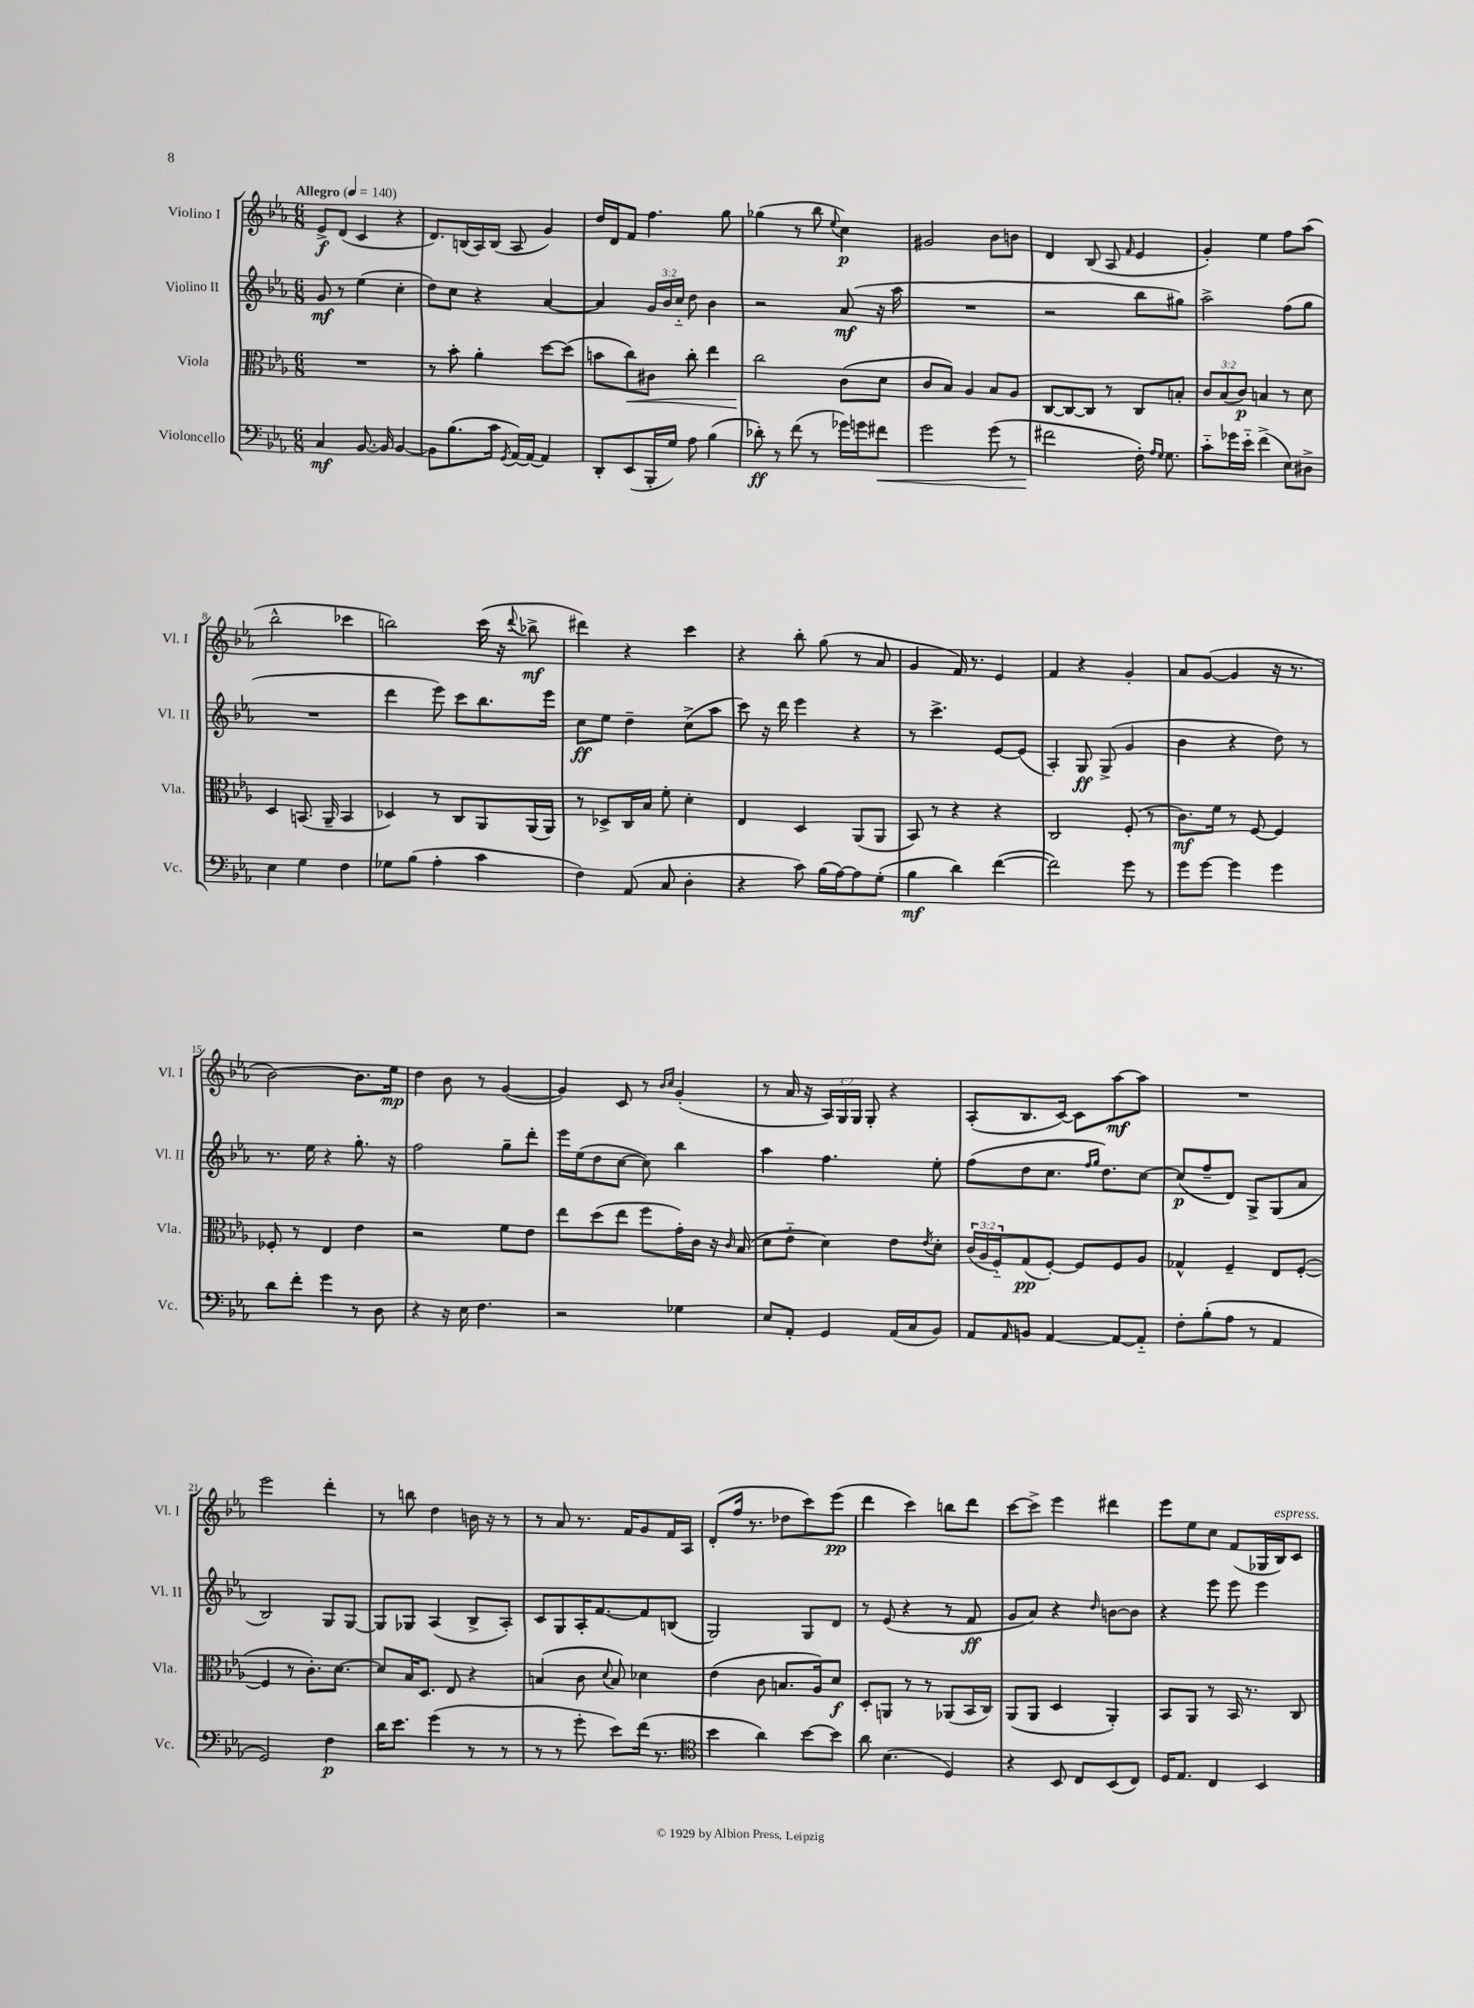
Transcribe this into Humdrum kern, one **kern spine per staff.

**kern	**kern	**kern	**kern
*staff4	*staff3	*staff2	*staff1
*clefF4	*clefC3	*clefG2	*clefG2
*k[b-e-a-]	*k[b-e-a-]	*k[b-e-a-]	*k[b-e-a-]
*M6/8	*M6/8	*M6/8	*M6/8
*MM140	*MM140	*MM140	*MM140
4C/	2.r	8g/	8e-^/L
.	.	8r	(8d/J
[8.BB-/	.	(4ee-\	4c/
16BB-/]	.	.	.
[4BB-/	.	4cc'\	4r
=	=	=	=
8BB-\]L	8r	8dd\L)	8.d/L)
(8.B-\	8b-'\	8cc\J	.
.	.	.	(16B/L
.	4a-'\	4r	16A-/)
16c\Jk	.	.	(16B/JJ
8qGG/	.	.	.
[16AA-/LL)	.	.	8A-/
16AA-/_JJ	.	.	.
4AA-/]	[8dd\L	[4a-/	4g/)
.	(8dd\]J	.	.
=	=	=	=
8DD'/L	8b\L	4a-/]	16dd/LL
.	.	.	16d/J
(8EE-/	8cc\)	.	8f/J
16BBB-'/L	8c#\J	24g/LL	4.ff\
.	.	24b-/	.
16G/JJ)	.	.	.
.	.	24cc'~/JJ	.
8A-\	8cc'\	8dd\	.
(4B-\	4ee-\	4b-\	.
.	.	.	8gg\
=	=	=	=
8d-'\)	2cc\	2r	(4gg-\
8r	.	.	.
(8f\	.	.	8r
8r	.	.	8bb-\
.	.	.	8qqee-/
16g-\LL)	(8c\L	(8a-/	4cc\)
16g\J	.	.	.
8f#\J	8d\J	16r	.
.	.	16aa-\	.
=	=	=	=
2g\	8c/L	2.r	2g#/
.	8B-/J)	.	.
.	4A-/	.	.
(8g\	8B-/L	.	8b-\L
8r	8A-/J	.	8b\J
=	=	=	=
2f#\	[8C/L	2r	4d/
.	8C/_	.	.
.	8C/]J	.	(8B-/
.	8r	.	8A-/
.	.	.	16qqf/
16F'\)	8C/L	8bb-\L	4e-/
16qqA-/LL	.	.	.
16qqG/JJ	.	.	.
8.G\	.	.	.
.	8B'/J	8gg#\J)	.
=	=	=	=
8c'~\L	12c/L	2aa-^\	4g'/)
.	(12B-/	.	.
16g-\L	.	.	.
.	12c/J)	.	.
16e-'~\JJ	.	.	.
(4f^\	4B/	.	4ee-\
8E-\L)	8r	(8ff\L	8ff\L
8D#^\J	8d\	8gg\J	(8aa-\J
=	=	=	=
4E-\	4D/	2.r	2bb-^^\
4G\	(8.BB/	.	.
.	16AA-~/	.	.
4F\	4BB/	.	4ccc-\
=	=	=	=
8G-\L	4D-/)	4ddd\	2bb\)
(8B-\J	.	.	.
4A-'\	8r	8eee-\)	.
.	8C/L	8ccc\L	.
4c\	8AA-/	8.bb-\	(16ccc\
.	.	.	16r
.	.	.	8qqddd/
.	(16AA-/L	.	8bb-^\
.	16AA-/JJ)	16eee-\Jk	.
=	=	=	=
4F\)	8r	8cc\L	4ddd#\)
.	8D-^/L	8ee-\J	.
(8AA-/	16C/L	4dd~\	4r
.	16B-/JJ	.	.
8C/	8f'\	.	.
4D'\	4d'\	(8cc^\L	4ccc\
.	.	8aa-\J	.
=	=	=	=
4r	4E-/	8ccc\)	4r
.	.	16r	.
.	.	16ddd\	.
8c\)	4D/	4eee-\	8bb-'\
(16B-\LL	.	.	(8gg\
[16A-\J)	.	.	.
8A-\]	(8AA-/L	4r	8r
(8G'\J	8AA-/J	.	8a-/
=	=	=	=
4B-\	8BB-/)	8r	4g/
.	8r	4.ccc^\	.
4d\)	4r	.	16f/)
.	.	.	8.r
([4f\	4r	[8e-/L	4e-/
.	.	(8e-/]J	.
=	=	=	=
2f\])	2C/	4A-'/)	4f/
.	.	8G/	4r
.	.	(8G^/	.
8g\	(8F'/	4g/	4g'/
8r	8r	.	.
=	=	=	=
8g\L	8.c\L)	4b-\	8a-/L
[8g\J	.	.	([8g/J
.	16f\Jk	.	.
4g\]	8r	4r	4g/]
.	[8F/	.	.
4g\	4F/]	8dd\)	16r
.	.	.	8.r
.	.	8r	.
=	=	=	=
8d\L	8F-'/	8.r	[2b-\)
8f'\J	8r	.	.
.	.	16ee-\	.
4g\	4E-/	4r	.
8r	4e-\	8.gg'\	8.b-\]L
8D\	.	.	.
.	.	16r	16ee-\Jk
=	=	=	=
4r	2r	2ff\	4dd\
16r	.	.	8b-\
16E-\	.	.	.
4.F\	.	.	8r
.	8f\L	8gg~\L	([4g/
.	8e-\J	8ddd'\J	.
=	=	=	=
2r	8ee-\L	16eee-\LL	4g/])
.	.	(16ee-\J	.
.	(8dd\	8dd\	.
.	8ee-\J	[8cc\J	8c/
.	8ff\L	8cc\])	8r
.	.	.	16qqb-/LL
.	.	.	16qqcc/JJ
4G-\	16g'\L)	4bb-\	(4g'/
.	16c\JJ	.	.
.	16r	.	.
.	16qqc/	.	.
.	(16B-/	.	.
=	=	=	=
8E-/L	8d\L	4aa-\	8r
8AA-'/J	8e-'~\J	.	16a-/
.	.	.	16r
4GG/	4d\)	4.ff\	24A-/LL)
.	.	.	24G/
.	.	.	24G/JJ
.	.	.	8G'/
(16AA-/LL	8e-\L	.	4r
16C/J	.	.	.
.	8qe-/	.	.
8BB-/J)	8d'\J	8ee-'\	.
=	=	=	=
8AA-/L	(24c/LL	(8ff\L	(8A-'/L
.	24A-/	.	.
.	24F'~/J)	.	.
16qqAA-/	.	.	.
8BB/J	(8G/	8dd\	8.B-/
[4AA-/	[8F'/J)	8.cc\J	.
.	.	.	[16c/Jk)
.	8F/]L	.	8c\]L
.	.	16qqff/LL	.
.	.	16qqgg/JJ	.
.	.	8.dd\L)	.
8AA-/_L	8F/	.	[8aa-\
8AA-'~/]J	8A-/J	[8cc\J	8aa-\]J
=	=	=	=
8F'\L	4G-^^/	(8cc/]L	2.r
(8B-'\	.	8ff~/	.
8A-\J	4F~/	8d/J)	.
8r	.	8G^/L	.
4AA-/	8E-/L	(8G/	.
.	([8F'/J	8a-/J	.
=	=	=	=
2GG/)	4F/]	2B-/)	2eee-\
.	8r	.	.
.	8.c'\L)	.	.
4F\	.	8G/L	4ddd'\
.	[8.d\J	.	.
.	.	[8G/J	.
=	=	=	=
16d\LK	8d/]L	8G/]L	8r
8.e-\J	.	.	.
.	16B-/K	8G-/J	8bb\
.	8.D/J	.	.
(4g\	.	(4A-/	4dd\
.	8E-/	.	.
8r	4r	8B-^/L	16b\
.	.	.	16r
8r	.	8A-'/J)	8r
=	=	=	=
8r	(4B/	8c/L	8r
8r	.	8G/	8a-/
8g'\	8c\	16A-'/K	8.r
.	.	[8.f/	.
.	8qqd/	.	.
8e-\L)	8B/)	.	.
.	.	.	16f/LK
(16f\Jk	4d-\	8f/]	8g/
8.r	.	.	.
.	.	(8B/J	16f/L
.	.	.	16A-/JJ
=	=	=	=
*clefC4	*	*	*
4b-\	(4e-\	2G/)	(8d'/L
.	.	.	16ff/Jk
.	.	.	8.r
4a-\)	8c\	.	.
.	8.B/L	.	8dd-\L
[8b-\L	.	8G/L	8ccc\)
.	16A-/k)	.	.
8b-\]J	8d/J	8d/J	(8eee-\J
=	=	=	=
8a-\	8D'/L	8r	4ddd\
(4.B-\	8AA/J	(8e-/	.
.	8r	4r	4ccc\)
.	8r	.	.
4D/)	(8AA-/L	8r	8bb\L
.	16BB-/L	8f/	8ddd\J
.	16C/JJ)	.	.
=	=	=	=
4r	(8AA-/L	8g/L	[8ccc\L
.	8AA-/J	8a-/J)	8ccc^\]J
8BB-/	4D/	4r	4eee-\
8C/L	.	.	.
.	.	16qqdd/	.
(8BB-/	4AA-'/)	[8b\L	4ddd#\
8C/J)	.	8b\]J	.
=	=	=	=
16D/LK	8BB-/L	4r	8eee-\L
8.E-/J	.	.	.
.	8AA-/J	.	8ee-\
4C/	8r	8eee-\	8cc\J
.	16BB-/	8eee-\	(8f/L
.	8.r	.	.
4BB-/	.	4eee-\	16G-/L
.	.	.	16B-/J)
.	8C/	.	8c/J
==	==	==	==
*-	*-	*-	*-
